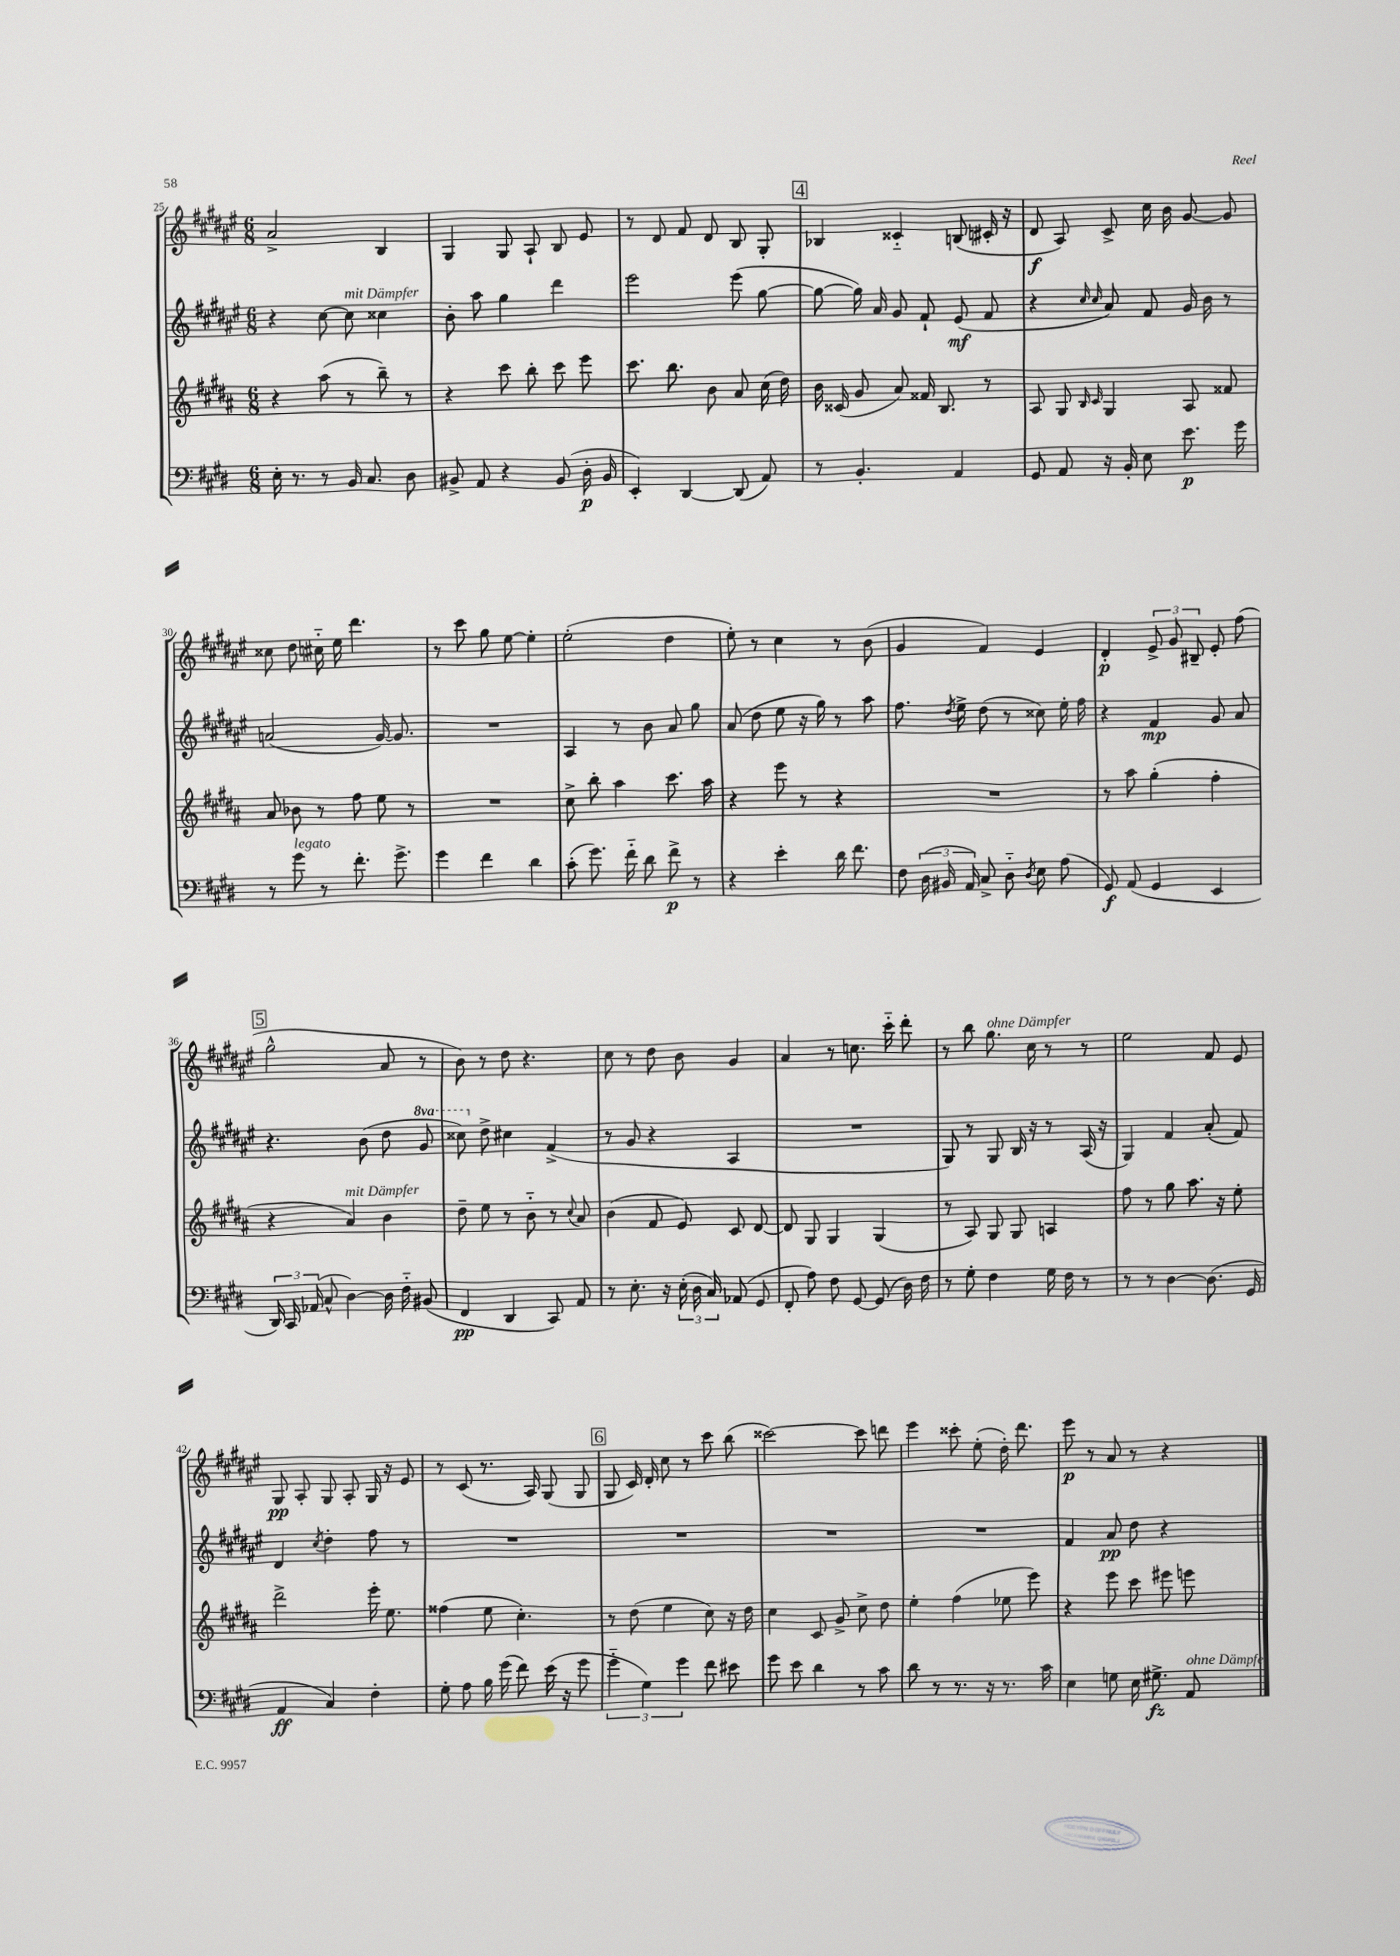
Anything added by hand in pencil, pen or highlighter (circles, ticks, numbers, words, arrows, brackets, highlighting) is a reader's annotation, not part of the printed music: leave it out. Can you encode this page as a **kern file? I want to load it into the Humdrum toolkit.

**kern	**kern	**kern	**kern
*staff4	*staff3	*staff2	*staff1
*clefF4	*clefG2	*clefG2	*clefG2
*k[f#c#g#d#]	*k[f#c#g#d#a#]	*k[f#c#g#d#a#e#]	*k[f#c#g#d#a#e#]
*M6/8	*M6/8	*M6/8	*M6/8
16E'	4r	4r	2a#^
8.r	.	.	.
8r	(8aa#	[8cc#	.
16BB	8r	8cc#]	.
8.C#	.	.	.
.	8bb~)	4cc##	4B
8D#	8r	.	.
=	=	=	=
8BB#^	4r	8b'	4G#
8AA	.	8aa#	.
4r	8ccc#	4gg#	8G#
.	8bb'	.	8A#`
(8BB#	8ccc#	4ddd#	8B
16D#'	8eee	.	8e#
16BB#	.	.	.
=	=	=	=
4EE')	8.ccc#	2eee#	8r
.	.	.	8d#
.	8.bb	.	.
[4DD#	.	.	8f#
.	8b	.	8d#
(8DD#]	8a#	(8eee#	8B
8AA)	(16cc#	[8gg#	8G#'
.	16dd#)	.	.
=	=	=	=
8r	16b	8gg#_	4B-
.	(16c##	.	.
4.BB'	8g#	16gg#])	.
.	.	16a#	.
.	8a#)	8g#	4c##'~
.	16f##	8f#`	.
.	8.B	.	.
4AA	.	(8e#	(8B
.	8r	8f#	16c#'
.	.	.	16r
=	=	=	=
8GG#	8A#	4r	8d#
8AA	8G#	.	8A#)
.	16qqB	16qqcc#	.
.	16qqc#	16qqcc#	.
16r	4G#	8a#)	8c#^
16BB'	.	.	.
8E	.	8f#	16cc#
.	.	.	16b
8.e	8A#	16g#	[8g#
.	.	16b	.
.	8f##	8r	8g#]
16g#	.	.	.
=	=	=	=
8r	8a#	(2a	8cc##
8g#	8b-	.	8dd#
8r	8r	.	16cc#'~
.	.	.	16ee#
8.f#'	8ff#	.	4.ddd#
.	8ee	[16g#)	.
8.g#^	.	8.g#]	.
.	8r	.	.
=	=	=	=
4g#	2.r	2.r	8r
.	.	.	8ccc#
4f#	.	.	8gg#
.	.	.	[8ee#
4d#	.	.	4ee#']
=	=	=	=
(8c#'	8cc#^	4A#	(2ee#'
8.g#)	8bb'	.	.
.	4aa#	8r	.
16f#'~	.	.	.
8d#	.	8b	.
8f#^	8.ccc#	8a#	4dd#
8r	.	8gg#	.
.	16aa#	.	.
=	=	=	=
4r	4r	(8a#	8ee#')
.	.	8dd#	8r
4e'	8eee	8ee#	4cc#
.	8r	16r	.
.	.	16gg#)	.
16d#	4r	8r	8r
8.f#	.	.	.
.	.	8aa#	(8b
=	=	=	=
8F#	2.r	8.ff#	4g#
(24D#	.	.	.
24BB#	.	.	.
.	.	8qdd#	.
.	.	16ee#^	.
24AA)	.	.	.
8C#^	.	(8dd#	4f#)
8D#'~	.	8r	.
8qD#	.	.	.
8E	.	8cc##)	4e#
(8A	.	16ee#'	.
.	.	16ff#	.
=	=	=	=
8GG#)	8r	4r	4d#'
(8AA	8aa#	.	.
4GG#	(4gg#'	4f#	12e#^
.	.	.	12g#
.	.	.	12B#~
4EE	4ff#'	8g#	8e#'
.	.	8a#	(8ff#
=	=	=	=
24DD#)	4r	4.r	2gg#^^
24CC#	.	.	.
(24AA-	.	.	.
8C#^^	.	.	.
[4D#)	4a#)	.	.
.	.	(8b	.
16D#]	4b	8dd#	8a#
16F#'~	.	.	.
(8BB#	.	8gg#	8r
=	=	=	=
4FF#	8dd#~	8ccc##)	8b)
.	8ee	8dd#^	8r
4DD#	8r	4cc#	8dd#
.	8b'~	.	4.r
8CC#)	8r	(4f#^	.
.	8qqcc#	.	.
8AA	8a#	.	.
=	=	=	=
8r	(4b	8r	8cc#
8.E'	.	8g#	8r
.	8f#	4r	8dd#
16r	.	.	.
(24E'	8e)	.	8b
24D#	.	.	.
24C#)	.	.	.
(8AA-	8c#	4A#	4g#
8GG#	[8d#	.	.
=	=	=	=
8FF#'	8d#]	2.r	4a#
8A)	8G#	.	.
8F#	4G#	.	8r
[8GG#	.	.	8.cc
(8GG#]	(4G#	.	.
.	.	.	16ccc#'~
16D#)	.	.	8ddd#'
16F#	.	.	.
=	=	=	=
8r	8r	8G#)	8r
8G#'	8A#)	8r	8bb
4F#	8G#	8G#	8.gg#
.	8G#	16B	.
.	.	16r	16cc#
16G#	4A	8r	8r
16F#	.	.	.
8r	.	(16A#	8r
.	.	16r	.
=	=	=	=
8r	8ff#	4G#)	2ee#
8r	8r	.	.
[4D#	8gg#	4f#	.
.	8.aa#	.	.
(8.D#]	.	(8a#'	8f#
.	16r	.	.
.	8ee'	8f#)	8e#
16GG#	.	.	.
=	=	=	=
4AA	2ddd#^	4d#	8G#
.	.	.	8A#'
.	.	8qcc#	.
4C#)	.	4dd#'	8G#
.	.	.	8A#'
4F#'	16eee'	8ff#	16G#
.	8.ee	.	16r
.	.	8r	8e#
=	=	=	=
8G#'	(4ff##	2.r	8r
8A	.	.	(8c#
16B	8ee	.	8.r
(16g#	.	.	.
8f#)	4.cc#')	.	.
.	.	.	16A#)
(16e	.	.	(8G#
16r	.	.	.
8g#	.	.	8G#
=	=	=	=
6g#'~	8r	2.r	8G#
.	(8dd#	.	16c#)
6G#)	.	.	.
.	.	.	16d#'
.	4ee	.	8cc#
6g#	.	.	.
.	.	.	8r
8f#	8cc#)	.	8ccc#
8e#	16r	.	(8bb
.	16dd#	.	.
=	=	=	=
8g#	4cc#	2.r	[2ccc##)
8e	.	.	.
4d#	8c#	.	.
.	8g#^	.	.
8r	8cc#^	.	8ccc##]
8c#	8dd#	.	8ddd
=	=	=	=
8d#	4ee'	2.r	4eee#
8r	.	.	.
8.r	(4ff#	.	8ccc##'
.	.	.	(8ee#'
16r	.	.	.
8.r	8ee-	.	16dd#')
.	.	.	8.ddd#
.	8eee)	.	.
16c#	.	.	.
=	=	=	=
4E	4r	4f#	8eee#
.	.	.	8r
8G	8eee	8a#	8a#
16E	8ccc#	8dd#	8r
8.G#^	.	.	.
.	8eee#	4r	4r
8AA	8eee	.	.
==	==	==	==
*-	*-	*-	*-
